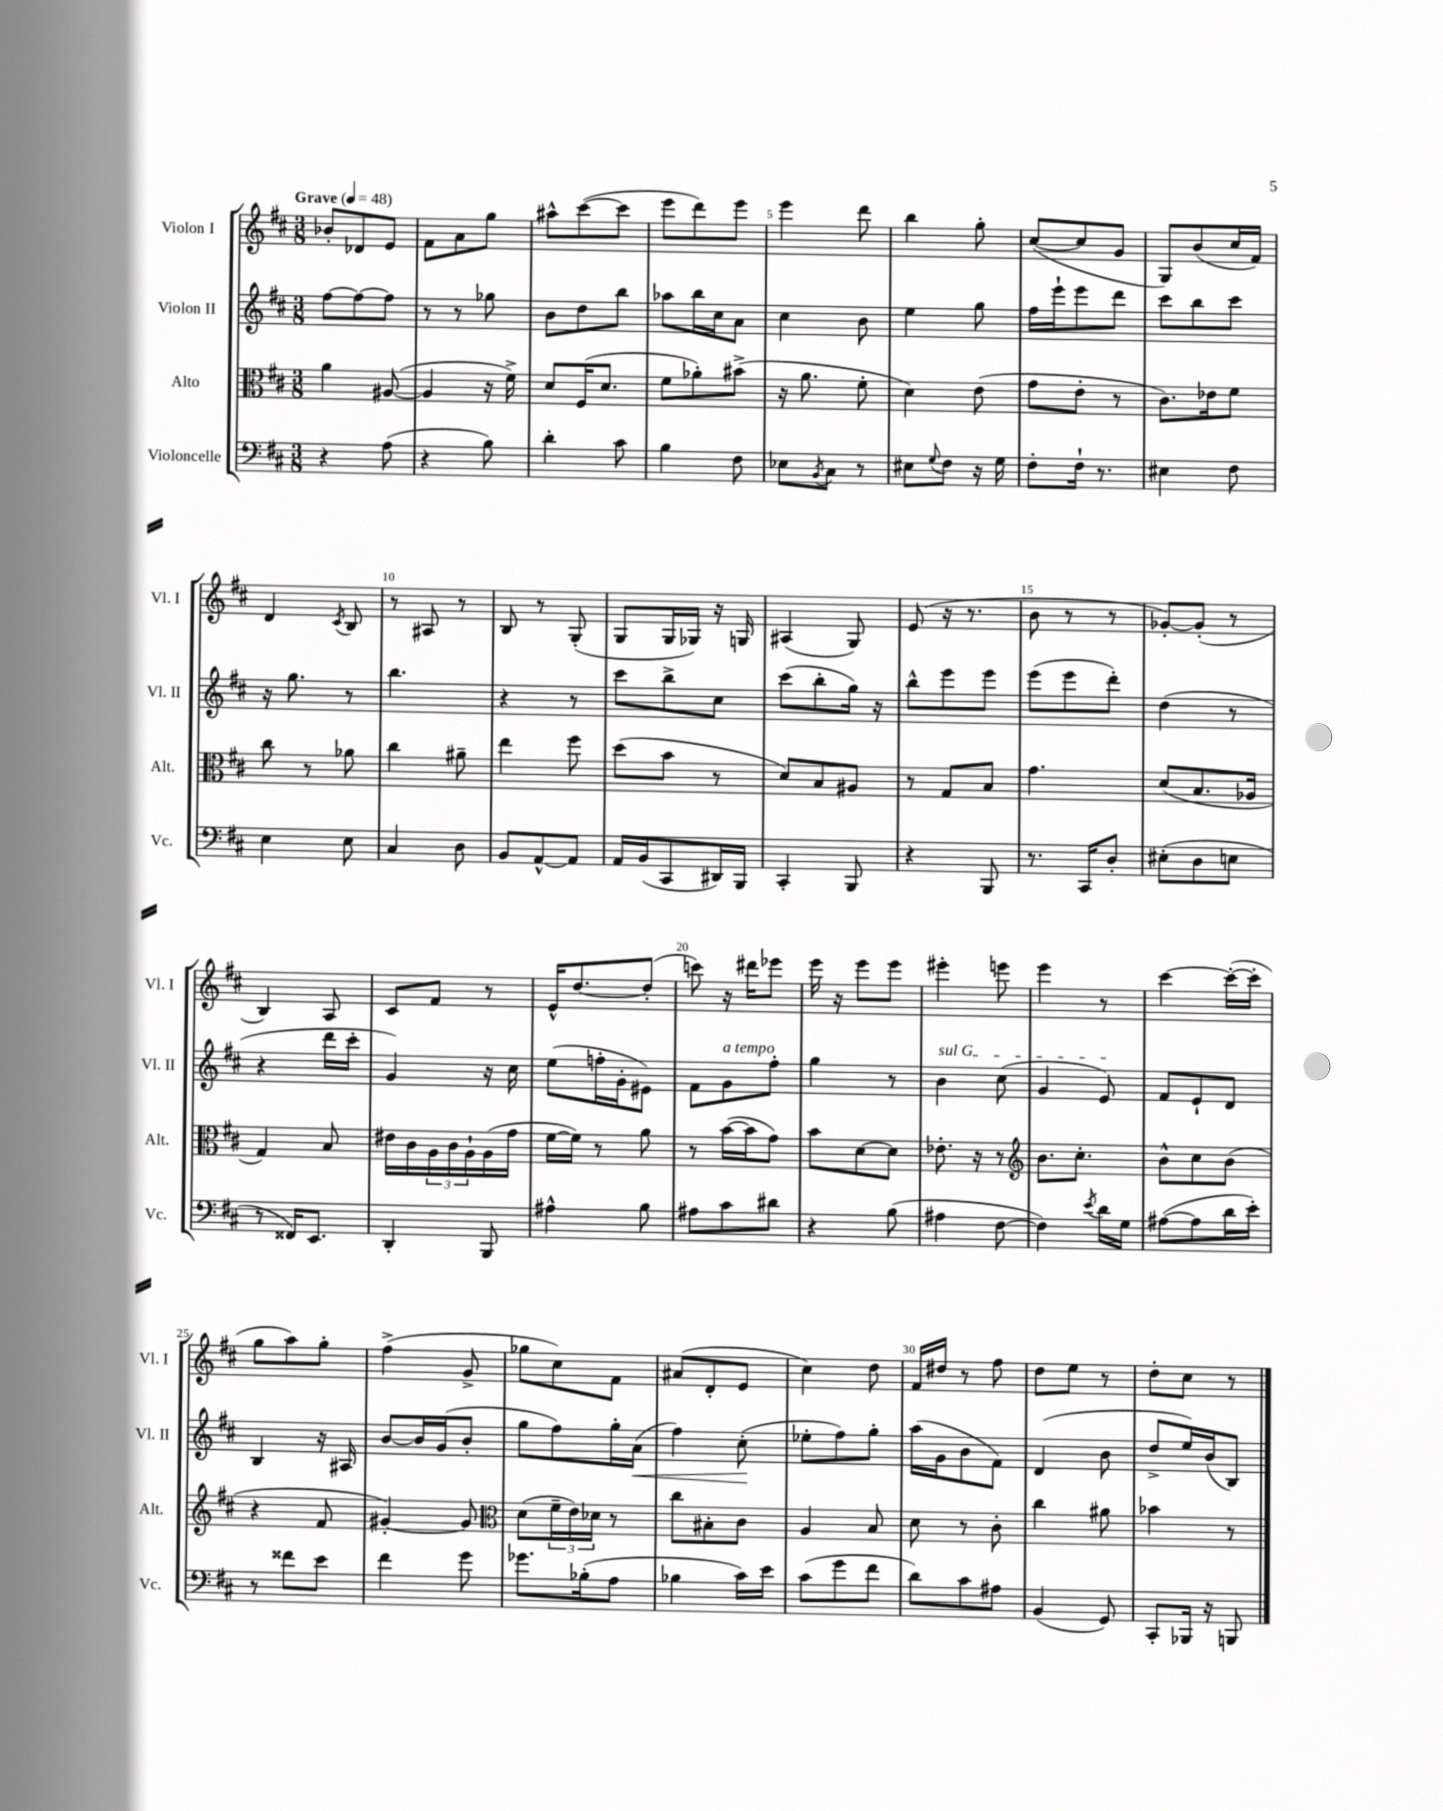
<<
\new StaffGroup <<
\new Staff = "s0" \with { instrumentName = "Violon I" shortInstrumentName = "Vl. I" } {
    \clef treble \key d \major \numericTimeSignature \time 3/8 \tempo "Grave" 4 = 48
    bes'8-. des'8 e'8 |
    fis'8 a'8 g''8 |
    ais''8-^ cis'''8~( cis'''8 |
    e'''8 d'''8) e'''8 |
    e'''4 d'''8 |
    b''4 g''8-. |
    cis''8~( cis''8 g'8 |
    g8) b'8( cis''16 fis'16) |
    d'4 \acciaccatura { cis'8 } b8 |
    r8 ais8 r8 |
    b8 r8 g8-.( |
    g8 g16 ges16) r16 g16 |
    ais4( g8) |
    e'8( r16 r8. |
    b'8 r8 r8 |
    ges'8~-.) ges'8-.( r8 |
    b4) a8 |
    cis'8 fis'8 r8 |
    e'16-^ d''8.~ d''8-.( |
    c'''8) r16 dis'''16 ees'''8 |
    e'''16 r16 e'''8 e'''8 |
    eis'''4-. e'''8 |
    e'''4 r8 |
    cis'''4~ cis'''16~-.( cis'''16-. |
    g''8 a''8) g''8-. |
    fis''4->( g'8-> |
    ges''8 cis''8) fis'8 |
    ais'8( d'8-. e'8 |
    cis''4) d''8 |
    fis'16 dis''16 r8 fis''8 |
    d''8 e''8 r8 |
    d''8-. cis''8 r8 \bar "|." |
}
\new Staff = "s1" \with { instrumentName = "Violon II" shortInstrumentName = "Vl. II" } {
    \clef treble \key d \major \numericTimeSignature \time 3/8
    fis''8~ fis''8~ fis''8 |
    r8 r8 ges''8 |
    b'8 d''8 b''8 |
    aes''8 b''16 cis''16 a'8 |
    cis''4 b'8 |
    e''4 g''8 |
    fis''16 e'''16-! e'''8 d'''8 |
    cis'''8 b''8 cis'''8 |
    r16 g''8. r8 |
    b''4. |
    r4 r8 |
    cis'''8 b''8-> cis''8 |
    cis'''8( b''8-. g''16) r16 |
    b''8-^ e'''8 e'''8 |
    e'''8( e'''8 d'''8-.) |
    d''4( r8 |
    r4 d'''16 cis'''16-. |
    g'4) r16 cis''16 |
    e''8( f''16-. g'16-. eis'8) |
    fis'8 g'8^\markup { \italic "a tempo" } fis''8-. |
    g''4 r8 |
    \once \override TextSpanner.bound-details.left.text = \markup { \italic "sul G" } b'4\startTextSpan cis''8( |
    g'4 e'8\stopTextSpan) |
    fis'8 e'8-! d'8 |
    b4 r16 ais16 |
    b'8~ b'16 g'16( b'8-. |
    g''8 fis''8) g''16-. a'16\<( |
    fis''4) cis''8-.\!( |
    ees''8-. fis''8) g''8-. |
    a''16( g'16 b'8 fis'8) |
    d'4( b'8 |
    d''8-> e''16) b'16( b8) \bar "|." |
}
\new Staff = "s2" \with { instrumentName = "Alto" shortInstrumentName = "Alt." } {
    \clef alto \key d \major \numericTimeSignature \time 3/8
    a'4 ais8~( |
    ais4 r16 fis'16->) |
    d'8 fis16( d'8. |
    fis'8 aes'8-.) bis'8->( |
    r16 a'8. fis'8-. |
    d'4) e'8( |
    g'8 e'8-. r8 |
    cis'8.) ees'16 fis'8 |
    cis''8 r8 aes'8 |
    cis''4 ais'8-- |
    e''4 fis''8 |
    d''8( b'8 r8 |
    d'8) b8 ais8 |
    r8 g8 b8 |
    g'4. |
    d'8( b8. aes16 |
    g4) b8 |
    eis'16 cis'16 \tuplet 3/2 { a16 cis'16 a16-! } a16( g'16 |
    fis'16~ fis'16) r8 a'8 |
    r8 b'16~( b'16 g'8) |
    b'8 d'8~ d'8 |
    ees'8.-. r16 r8 |
    \clef treble b'8. cis''8.-. |
    b'8-^ cis''8 b'8( |
    r4 fis'8 |
    gis'4~-.) gis'8 |
    \clef alto d'8( \tuplet 3/2 { fis'16-- e'16) des'16 } r8 |
    cis''8 bis8-. cis'8 |
    a4 b8 |
    d'8 r8 cis'8-. |
    cis''4 ais'8 |
    bes'4 r8 \bar "|." |
}
\new Staff = "s3" \with { instrumentName = "Violoncelle" shortInstrumentName = "Vc." } {
    \clef bass \key d \major \numericTimeSignature \time 3/8
    r4 a8( |
    r4 b8) |
    d'4-. cis'8 |
    b4 fis8 |
    ees8 \acciaccatura { b,8 } cis8 r8 |
    eis8 \appoggiatura { g8 } fis8 r16 g16 |
    fis8-. fis16-! r8. |
    eis4 fis8 |
    e4 e8 |
    cis4 d8 |
    b,8 a,8~-^ a,8 |
    a,16 b,16( cis,8 dis,16) b,,16 |
    cis,4-. b,,8 |
    r4 b,,8 |
    r8. cis,16 d8-. |
    eis8-.( d8 e8 |
    r8 fisis,16) e,8. |
    d,4-. b,,8 |
    ais4-^ b8 |
    ais8 cis'8 dis'8 |
    r4 b8( |
    ais4 fis8~ |
    fis4) \acciaccatura { e'8 } d'16 g16 |
    ais8~( ais8 d'16 e'16-.) |
    r8 fisis'8 e'8 |
    fis'4 g'8 |
    ges'8. bes16-.( a8 |
    bes4 cis'16) e'16 |
    cis'8( g'8 fis'8 |
    d'8) cis'8 ais8 |
    b,4( g,8) |
    cis,8-. bes,,16 r16 b,,8 \bar "|." |
}
>>
>>
\layout { \context { \Score \override BarNumber.break-visibility = ##(#f #t #t) barNumberVisibility = #(every-nth-bar-number-visible 5) } }
